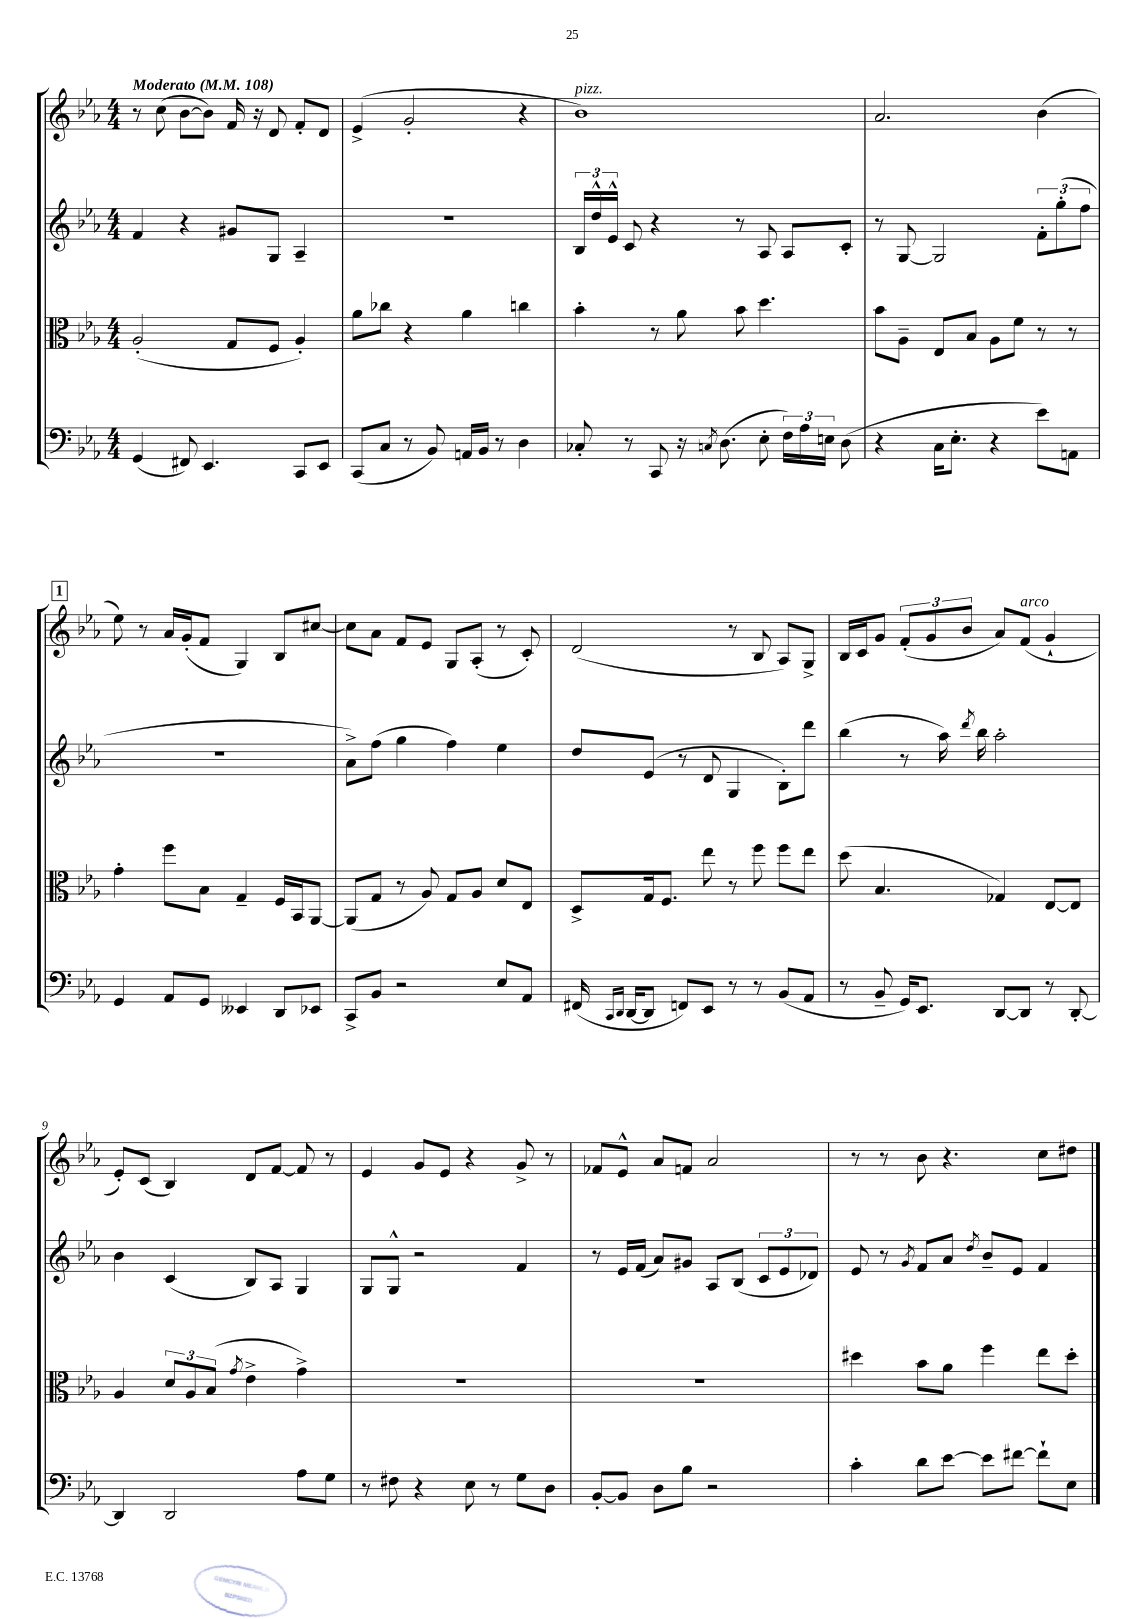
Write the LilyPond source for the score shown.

<<
\new StaffGroup <<
\new Staff = "s0" {
    \clef treble \key ees \major \numericTimeSignature \time 4/4 \tempo "Moderato" 4 = 108
    \autoBeamOff r8 c''8( bes'8[~ bes'8]) f'16 r16 d'8 f'8[-. d'8] |
    ees'4->( g'2-. r4 |
    bes'1^\markup { \italic "pizz." }) |
    aes'2. bes'4( |
    \mark \markup { \box "1" } ees''8) r8 aes'16[ g'16-.( f'8] g4) bes8[ cis''8]~ |
    cis''8[ aes'8] f'8[ ees'8] g8[ aes8]-.( r8 c'8-.) |
    d'2( r8 bes8 aes8[) g8]-> |
    bes16[ c'16 g'8] \tuplet 3/2 { f'8[-.( g'8 bes'8] } aes'8[) f'8]^\markup { \italic "arco" }( g'4-! |
    ees'8[-.) c'8]( bes4) d'8[ f'8]~ f'8 r8 |
    ees'4 g'8[ ees'8] r4 g'8-> r8 |
    fes'8[ ees'8]-^ aes'8[ f'8] aes'2 |
    r8 r8 bes'8 r4. c''8[ dis''8] \bar "|." |
}
\new Staff = "s1" {
    \clef treble \key ees \major \numericTimeSignature \time 4/4
    \autoBeamOff f'4 r4 gis'8[ g8] aes4-- |
    r1 |
    \tuplet 3/2 { bes16[ d''16-^ ees'16]-^ } c'8 r4 r8 aes8 aes8[ c'8]-. |
    r8 g8~ g2 \tuplet 3/2 { f'8[-. g''8-.( f''8] } |
    \mark \markup { \box "1" } R1 |
    aes'8[->) f''8]( g''4 f''4) ees''4 |
    d''8[ ees'8]( r8 d'8 g4 bes8[-.) d'''8] |
    bes''4( r8 aes''16) \acciaccatura { d'''8 } bes''16 aes''2-. |
    bes'4 c'4( bes8[) aes8] g4 |
    g8[ g8]-^ r2 f'4 |
    r8 ees'16[ f'16]( aes'8[) gis'8] aes8[ bes8]( \tuplet 3/2 { c'8[ ees'8 des'8]) } |
    ees'8 r8 \acciaccatura { g'8 } f'8[ aes'8] \acciaccatura { d''8 } bes'8[-- ees'8] f'4 \bar "|." |
}
\new Staff = "s2" {
    \clef alto \key ees \major \numericTimeSignature \time 4/4
    \autoBeamOff aes2-.( g8[ f8] aes4-.) |
    aes'8[ ces''8] r4 aes'4 c''4 |
    bes'4-. r8 aes'8 bes'8 d''4. |
    bes'8[ aes8]-- ees8[ bes8] aes8[ f'8] r8 r8 |
    \mark \markup { \box "1" } g'4-. f''8[ bes8] g4-- f16[ bes,16 aes,8]~ |
    aes,8[( g8] r8 aes8) g8[ aes8] d'8[ ees8] |
    d8[-> g16 f8.] ees''8 r8 f''8 f''8[ ees''8] |
    d''8( bes4. ges4) ees8[~ ees8] |
    aes4 \tuplet 3/2 { d'8[ aes8 bes8]( } \acciaccatura { g'8 } ees'4-> g'4->) |
    R1 |
    R1 |
    dis''4 bes'8[ aes'8] f''4 ees''8[ dis''8]-. \bar "|." |
}
\new Staff = "s3" {
    \clef bass \key ees \major \numericTimeSignature \time 4/4
    \autoBeamOff g,4( fis,8) ees,4. c,8[ ees,8] |
    c,8[( c8] r8 bes,8) a,16[ bes,16] r8 d4 |
    ces8-. r8 c,8 r16 \acciaccatura { c8 } d8.( ees8-. \tuplet 3/2 { f16[) aes16 e16] } d8( |
    r4 c16[ ees8.]-. r4 ees'8[) a,8] |
    \mark \markup { \box "1" } g,4 aes,8[ g,8] eeses,4 d,8[ ees,8] |
    c,8[-> bes,8] r2 ees8[ aes,8] |
    fis,16( \grace { c,16[ d,16] } d,16[~ d,8] f,8[) ees,8] r8 r8 bes,8[( aes,8] |
    r8 bes,8-- g,16[) ees,8.] d,8[~ d,8] r8 d,8~-. |
    d,4 d,2 aes8[ g8] |
    r8 fis8 r4 ees8 r8 g8[ d8] |
    bes,8[~-. bes,8] d8[ bes8] r2 |
    c'4-. d'8[ ees'8]~ ees'8[ fis'8]~ fis'8[-! ees8] \bar "|." |
}
>>
>>
